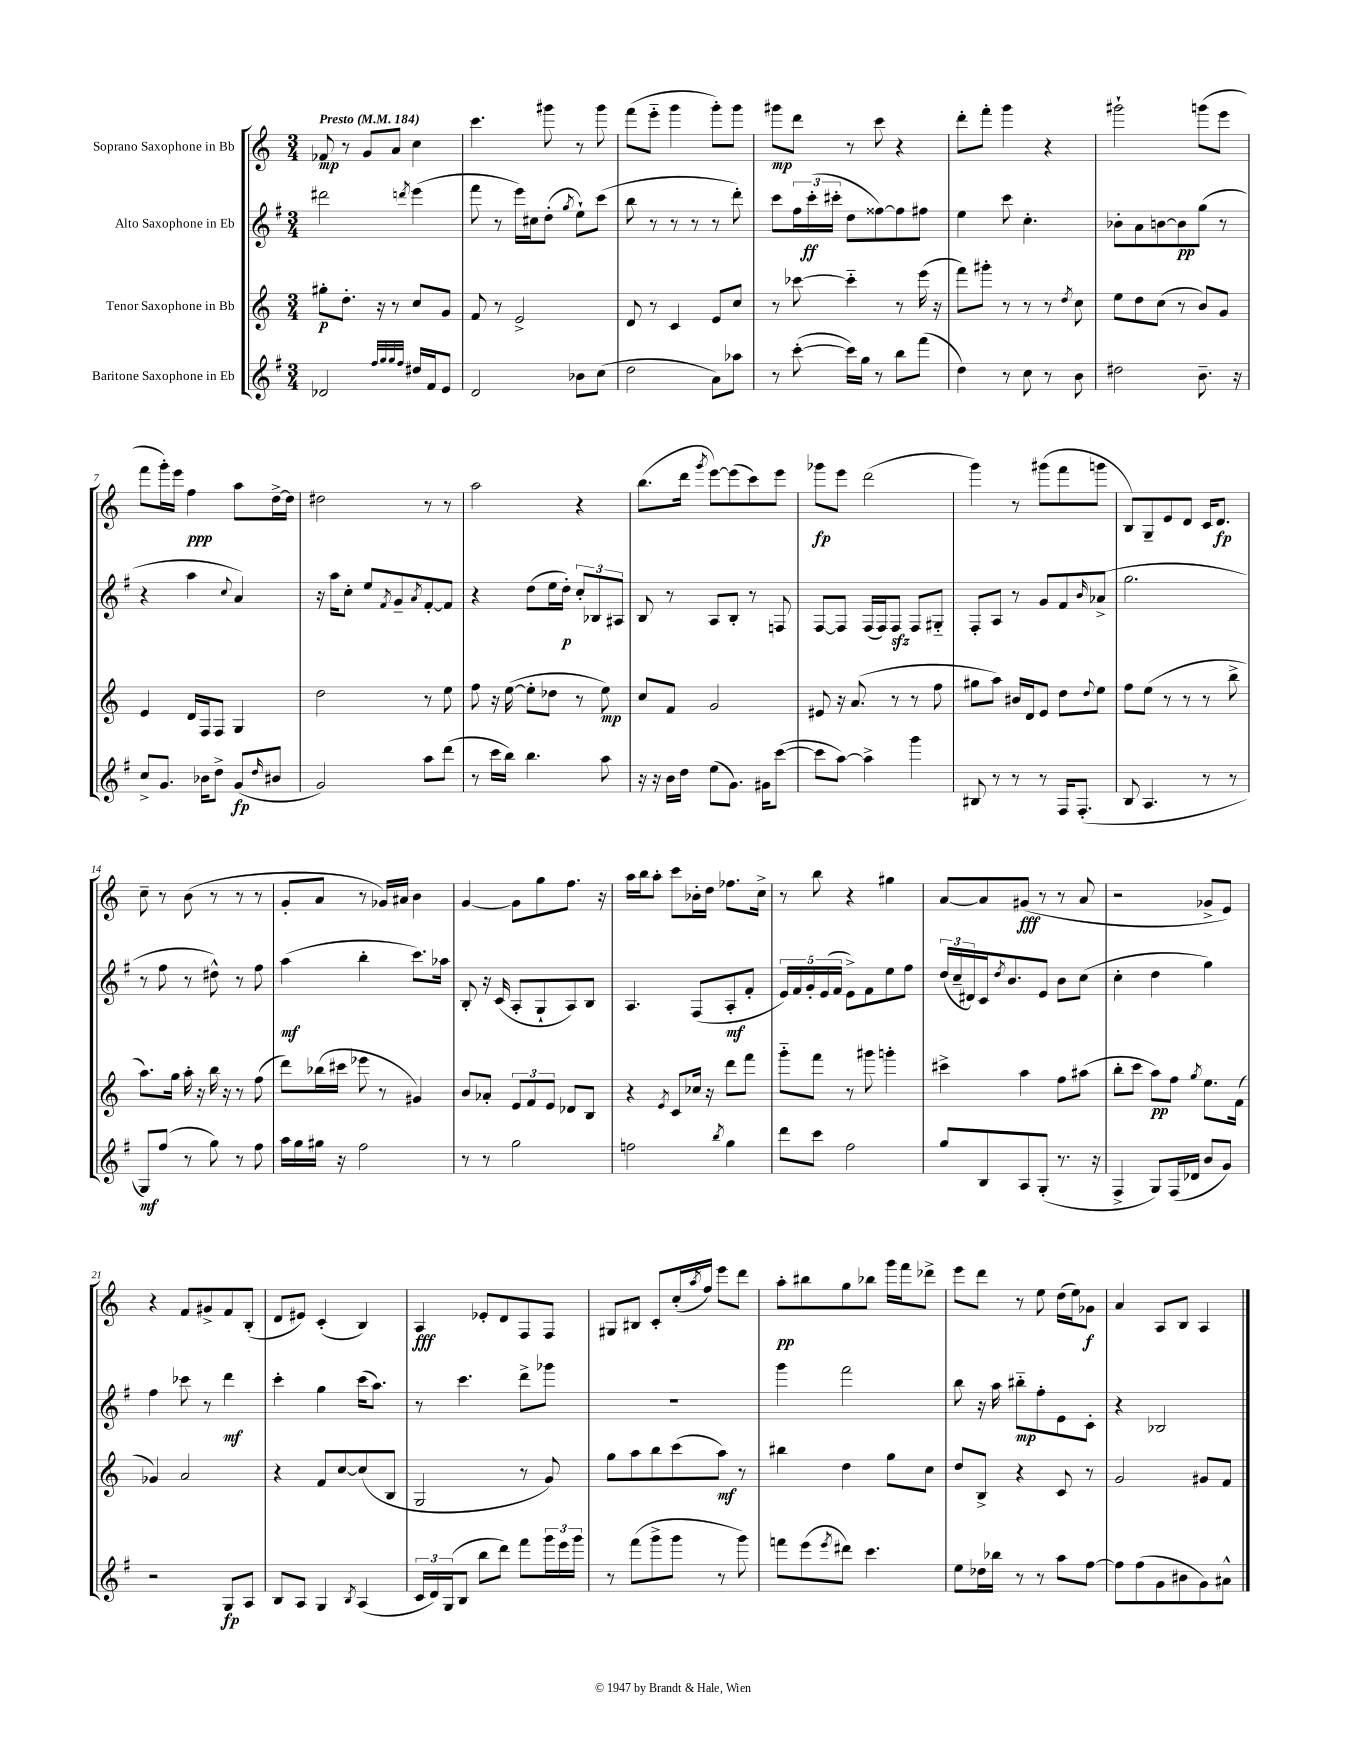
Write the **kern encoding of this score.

**kern	**dynam	**kern	**dynam	**kern	**dynam	**kern	**dynam
*part4	*part4	*part3	*part3	*part2	*part2	*part1	*part1
*staff4	*staff4	*staff3	*staff3	*staff2	*staff2	*staff1	*staff1
*I"Baritone Saxophone in Eb	*	*I"Tenor Saxophone in Bb	*	*I"Alto Saxophone in Eb	*	*I"Soprano Saxophone in Bb	*
*clefG2	*	*clefG2	*	*clefG2	*	*clefG2	*
*k[f#]	*	*k[]	*	*k[f#]	*	*k[]	*
*M3/4	*	*M3/4	*	*M3/4	*	*M3/4	*
*MM184	*	*MM184	*	*MM184	*	*MM184	*
=1	=1	=1	=1	=1	=1	=1	=1
!	!	!	!	!	!	!LO:TX:a:B:t=Presto	!
2d-X/	.	8gg#X'\L	p	2ddd#X\	.	8f-X/	mp
.	.	8.dd'\J	.	.	.	8r	.
.	.	.	.	.	.	8g/L	.
.	.	16r	.	.	.	.	.
.	.	8r	.	.	.	8a/J	.
32qqff#/LLL	.	.	.	.	.	.	.
32qqgg/	.	.	.	.	.	.	.
32qqgg/	.	.	.	.	.	.	.
32qqff#/JJJ	.	.	.	8qdddn/	.	.	.
16dd#X/LL	.	8cc/L	.	(4eee\	.	4cc\	.
16f#/J	.	.	.	.	.	.	.
8e/J	.	8g/J	.	.	.	.	.
=2	=2	=2	=2	=2	=2	=2	=2
2d/	.	8f/	.	8fff#\	.	4.ccc\	.
.	.	8r	.	8r	.	.	.
.	.	2e^/	.	16eee\LL)	.	.	.
.	.	.	.	16cc#X\J	.	.	.
.	.	.	.	(8dd'\J	.	8ggg#X\	.
.	.	.	.	8qgg/	.	.	.
8b-X\L	.	.	.	8ee`\L)	.	8r	.
(8cc\J	.	.	.	(8ccc\J	.	8ggg#\	.
=3	=3	=3	=3	=3	=3	=3	=3
2dd\	.	8d/	.	8bb\	.	(8fff\L	.
.	.	8r	.	8r	.	8eee\J	.
.	.	4c/	.	8r	.	4ggg\	.
.	.	.	.	8r	.	.	.
8a\L)	.	8e/L	.	8r	.	8ggg'\L)	.
8aa-X\J	.	8cc/J	.	8ddd'\)	.	8ggg\J	.
=4	=4	=4	=4	=4	=4	=4	=4
8r	.	8r	.	8ccc\L	.	8ggg#X\L	mp
([8ccc'\	.	[8ccc-X\	.	24ff#\L	.	8ddd\J	.
.	.	.	.	(24ccc'\	ff	.	.
.	.	.	.	24ccc#X'\JJ	.	.	.
16ccc\LL])	.	4ccc-\]	.	8dd\L	.	8r	.
16gg\JJ	.	.	.	.	.	.	.
8r	.	.	.	[8ff##X\)	.	8ccc\	.
8bb\L	.	8r	.	8ff##\]	.	4r	.
(8fff#\J	.	(16eee\	.	8ff#X\J	.	.	.
.	.	16r	.	.	.	.	.
=5	=5	=5	=5	=5	=5	=5	=5
4dd\)	.	8fff\L)	.	4ee\	.	8ddd'\L	.
.	.	8ggg#X'\J	.	.	.	8fff'\J	.
8r	.	8r	.	8ccc\	.	4ggg\	.
8cc\	.	8r	.	4.cc'\	.	.	.
8r	.	8r	.	.	.	4r	.
.	.	8qdd/	.	.	.	.	.
8b\	.	8cc\	.	.	.	.	.
=6	=6	=6	=6	=6	=6	=6	=6
2dd#X\	.	8ee\L	.	8b-X'\L	.	2ggg#X`\	.
.	.	8dd\	.	8a\	.	.	.
.	.	(8cc\J	.	[8bn\	.	.	.
.	.	8r	.	8b\]	pp	.	.
8.b~\	.	8b/L)	.	(8gg\J	.	(8gggn\L	.
.	.	8g/J	.	8r	.	8eee\J	.
16r	.	.	.	.	.	.	.
!!LO:LB:g=z
=7	=7	=7	=7	=7	=7	=7	=7
8cc^/L	.	4e/	.	4r	.	8fff\L	.
8.g/J	.	.	.	.	.	16ggg'\L)	.
.	.	.	.	.	.	16eee\JJ	.
.	.	16d/LL	.	4aa\	.	4ff\	ppp
16b-X\KL	.	16F/J	.	.	.	.	.
8dd^\J	.	8F/J	.	.	.	.	.
.	.	.	.	8qqcc/	.	.	.
(8g/L	fp	4G/	.	4a/)	.	8aa\L	.
16qqdd/	.	.	.	.	.	.	.
8b#X/J	.	.	.	.	.	[16dd^\L	.
.	.	.	.	.	.	16dd\JJ]	.
=8	=8	=8	=8	=8	=8	=8	=8
2g/)	.	2dd\	.	16r	.	2dd#X\	.
.	.	.	.	16aa\KL	.	.	.
.	.	.	.	8cc'\J	.	.	.
.	.	.	.	8ee/L	.	.	.
.	.	.	.	8qf#/	.	.	.
.	.	.	.	8g~/	.	.	.
.	.	.	.	8qa/	.	.	.
8aa\L	.	8r	.	[8f#'/	.	8r	.
(8ddd\J	.	8ee\	.	8f#/J]	.	8r	.
=9	=9	=9	=9	=9	=9	=9	=9
8r	.	8ff\	.	4r	.	2aa\	.
16ccc\LL	.	16r	.	.	.	.	.
16bb\JJ)	.	([16ee\	.	.	.	.	.
4.bb\	.	8ee'\L]	.	(8dd\L	.	.	.
.	.	8dd-X\J	.	16ee\L	.	.	.
.	.	.	.	16dd'\JJ)	p	.	.
.	.	8r	.	12cc'/L	.	4r	.
.	.	.	.	12B-X/	.	.	.
8aa\	.	8ee\)	mp	.	.	.	.
.	.	.	.	12A#X/J	.	.	.
=10	=10	=10	=10	=10	=10	=10	=10
16r	.	8cc/L	.	8B/	.	(8.bb\L	.
16r	.	.	.	.	.	.	.
16b\LL	.	8f/J	.	8r	.	.	.
16dd\JJ	.	.	.	.	.	16ddd\Jk	.
.	.	.	.	.	.	8qggg/	.
(8ee\L	.	2g/	.	8A/L	.	[8eee\L)	.
8.g\J)	.	.	.	8B'/J	.	(8eee\]	.
.	.	.	.	8r	.	8ccc\)	.
16g#X\KL	.	.	.	.	.	.	.
([8ccc\J	.	.	.	8Fn/	.	8eee\J	.
=11	=11	=11	=11	=11	=11	=11	=11
8ccc\L]	.	8e#X/	.	[8F#/L	.	8ggg-X\L	fp
[8aa\J)	.	16r	.	8F#/J]	.	8eee\J	.
.	.	(8.a/	.	.	.	.	.
4aa^\]	.	.	.	(16F#/LL	.	(2ddd\	.
.	.	.	.	16F#/J)	.	.	.
.	.	8r	.	8F#zz/J	.	.	.
4ggg\	.	8r	.	8F#/L	.	.	.
.	.	8ff\	.	8G#X/J	.	.	.
=12	=12	=12	=12	=12	=12	=12	=12
8B#X/	.	8gg#X\L	.	8F#'/L	.	4ggg\)	.
8r	.	8aa\J)	.	8A/J	.	.	.
8r	.	16b#X/LL	.	8r	.	8r	.
.	.	16d/J	.	.	.	.	.
8r	.	8e/J	.	8g/L	.	(8ggg#X\L	.
16F#/KL	.	8dd\L	.	8f#/	.	8fff\	.
(8.F#'/J	.	.	.	.	.	.	.
.	.	8qqdd/	.	16qqb/	.	.	.
.	.	8ee\J	.	(8a-X^/J	.	8gggn\J	.
=13	=13	=13	=13	=13	=13	=13	=13
8B/	.	8ff\L	.	2.gg\	.	8B/L)	.
4.A/	.	(8ee\J	.	.	.	8G~/	.
.	.	8r	.	.	.	8e/	.
.	.	8r	.	.	.	8d/J	.
8r	.	8r	.	.	.	16c/KL	.
.	.	.	.	.	.	8.d/J	fp
8r	.	8bb^\	.	.	.	.	.
!!LO:LB:g=z
=14	=14	=14	=14	=14	=14	=14	=14
8G/L)	mf	8.aa\L)	.	8r	.	8cc~\	.
(8ff#/J	.	.	.	8ff#\	.	8r	.
.	.	16gg\Jk	.	.	.	.	.
8r	.	16aa'\	.	8r	.	(8b\	.
.	.	16r	.	.	.	.	.
8gg\)	.	16bb\	.	8dd#X^^\)	.	8r	.
.	.	16r	.	.	.	.	.
8r	.	8r	.	8r	.	8r	.
8ff#\	.	(8ff\	.	8ff#\	.	8r	.
=15	=15	=15	=15	=15	=15	=15	=15
16aa\LL	.	8ddd\L)	.	(4aa\	mf	8g'/L	.
16gg\	.	.	.	.	.	.	.
16gg#X\JJ	.	(16bb-X\L	.	.	.	8a/J	.
16r	.	16ccc#X\JJ	.	.	.	.	.
2ff#\	.	8eee-X\	.	4bb'\	.	8r	.
.	.	8r	.	.	.	16g-X/LL)	.
.	.	.	.	.	.	16a#X/JJ	.
.	.	4g#X/)	.	8.ccc\L)	.	4b\	.
.	.	.	.	16aa-X\Jk	.	.	.
=16	=16	=16	=16	=16	=16	=16	=16
8r	.	8b/L	.	8B'/	.	[4g/	.
8r	.	8a-X'/J	.	16r	.	.	.
.	.	.	.	(16c/	.	.	.
2gg\	.	12e/L	.	8A'/L	.	8g\L]	.
.	.	12f/	.	.	.	.	.
.	.	.	.	8G`/	.	8gg\	.
.	.	12e/J	.	.	.	.	.
.	.	8d-X/L	.	8A/)	.	8.ff\J	.
.	.	8B/J	.	8B/J	.	.	.
.	.	.	.	.	.	16r	.
=17	=17	=17	=17	=17	=17	=17	=17
2ffn\	.	4r	.	4.A/	.	16aa\LL	.
.	.	.	.	.	.	16bb\J	.
.	.	.	.	.	.	8aa'\J	.
.	.	8qe/	.	.	.	.	.
.	.	8c/L	.	.	.	8ccc\L	.
.	.	16cc-X/Jk	.	(8F#/L	.	16b-X'\L	.
.	.	16r	.	.	.	16dd\JJ	.
8qbb/	.	.	.	.	.	.	.
4gg\	.	8ddd\L	.	8A'/	mf	8.ff-X\L	.
.	.	8fff\J	.	8f#'/J	.	.	.
.	.	.	.	.	.	16cc^\Jk	.
=18	=18	=18	=18	=18	=18	=18	=18
8ddd\L	.	8ggg\L	.	20e/LL)	.	8r	.
.	.	.	.	20f#/	.	.	.
.	.	.	.	20g'/	.	.	.
8ccc\J	.	8fff\J	.	.	.	8bb\	.
.	.	.	.	(20e/	.	.	.
.	.	.	.	20f#/JJ	.	.	.
2ff#\	.	8r	.	8e^\L)	.	4r	.
.	.	8ggg#X\	.	8f#\	.	.	.
.	.	4gggn'\	.	8ee\	.	4gg#X\	.
.	.	.	.	8ff#\J	.	.	.
=19	=19	=19	=19	=19	=19	=19	=19
8gg/L	.	4ccc#X^\	.	(24dd/LL	.	[8a/L	.
.	.	.	.	24cc~/	.	.	.
.	.	.	.	24d#X/)	.	.	.
8B/	.	.	.	16c/J	.	8a/]	.
.	.	.	.	8qdd/	.	.	.
.	.	.	.	8.b/	.	.	.
8A/	.	4aa\	.	.	.	(8g#X/J	fff
(8G'/J	.	.	.	8e/J	.	8r	.
8.r	.	8ff\L	.	8b\L	.	8r	.
.	.	(8aa#X\J	.	(8cc\J	.	8a/	.
16r	.	.	.	.	.	.	.
=20	=20	=20	=20	=20	=20	=20	=20
4F#^/	.	8bb'\L	.	4cc'\	.	2r	.
.	.	8ccc\J	.	.	.	.	.
8G/L)	.	8aa\L)	pp	4dd\	.	.	.
(16F#/L	.	8ff\J	.	.	.	.	.
16d-X/JJ	.	.	.	.	.	.	.
.	.	8qgg/	.	.	.	.	.
8b/L	.	8.ee\L	.	4gg\)	.	8g-X^/L	.
8g/J)	.	.	.	.	.	8e/J)	.
.	.	(16f\Jk	.	.	.	.	.
!!LO:LB:g=z
=21	=21	=21	=21	=21	=21	=21	=21
2r	.	4g-X/)	.	4ff#\	.	4r	.
.	.	2a/	.	8ccc-X\	.	8f/L	.
.	.	.	.	8r	.	8g#X^/	.
8G/L	fp	.	.	4ddd\	mf	8f/	.
8A/J	.	.	.	.	.	(8B'/J	.
=22	=22	=22	=22	=22	=22	=22	=22
8B/L	.	4r	.	4ccc'\	.	8d/L	.
8A/J	.	.	.	.	.	8e#X/J)	.
4G/	.	8f/L	.	4gg\	.	(4c'/	.
.	.	[8cc/	.	.	.	.	.
8qB/	.	.	.	.	.	.	.
(4A/	.	(8cc/]	.	(16ccc\KL	.	4B/)	.
.	.	.	.	8.aa\J)	.	.	.
.	.	8B/J	.	.	.	.	.
=23	=23	=23	=23	=23	=23	=23	=23
24c/LL	.	2G/	.	8r	.	4A/	fff
24d/)	.	.	.	.	.	.	.
(24G/J	.	.	.	.	.	.	.
8B/J	.	.	.	4.ccc\	.	.	.
8bb\L	.	.	.	.	.	8e-X'/L	.
8ddd\J)	.	.	.	.	.	8d/	.
8fff#\L	.	8r	.	8ddd^\L	.	8F/	.
24ggg\L	.	8g/)	.	8ggg-X\J	.	8F/J	.
24eee\	.	.	.	.	.	.	.
24ggg\JJ	.	.	.	.	.	.	.
=24	=24	=24	=24	=24	=24	=24	=24
8r	.	8gg\L	.	2.r	.	8G#X/L	.
(8fff#\L	.	8aa\	.	.	.	8B#X/J	.
8ggg^\	.	8bb\	.	.	.	8c'/L	.
8ggg\J	.	(8ccc\	.	.	.	(16cc'/L	.
.	.	.	.	.	.	8qaa/	.
.	.	.	.	.	.	16ff/JJ)	.
8r	.	8aa\J)	mf	.	.	8eee\L	.
8ggg\)	.	8r	.	.	.	8ddd\J	.
=25	=25	=25	=25	=25	=25	=25	=25
8fffn\L	.	4bb#X\	.	4ggg\	.	8aa'\L	pp
(8eee\	.	.	.	.	.	8bb#X\	.
8qeee/	.	.	.	.	.	.	.
8ddd#X\J)	.	4dd\	.	2fff#\	.	8gg\	.
4.ccc\	.	.	.	.	.	8bb-X\J	.
.	.	8gg\L	.	.	.	16ggg\LL	.
.	.	.	.	.	.	16fff\J	.
.	.	8cc\J	.	.	.	8ddd-X^\J	.
=26	=26	=26	=26	=26	=26	=26	=26
8ee\L	.	8dd/L	.	8bb\	.	8eee\L	.
16dd-X\L	.	8B^/J	.	16r	.	8ddd\J	.
16bb-X\JJ	.	.	.	16aa\	.	.	.
8r	.	4r	.	8bb#X\L	mp	8r	.
8r	.	.	.	8ff#'\	.	8ee\	.
8aa\L	.	8c/	.	8e\	.	(16dd\LL	.
.	.	.	.	.	.	16ee\J)	.
[8ff#\J	.	8r	.	8c'\J	.	8g-X\J	f
=27	=27	=27	=27	=27	=27	=27	=27
8ff#\L]	.	2g/	.	4r	.	4a/	.
(8ff#\	.	.	.	.	.	.	.
8g\	.	.	.	2B-X/	.	8A/L	.
8b#X\	.	.	.	.	.	8B/J	.
8g\)	.	8g#X/L	.	.	.	4A/	.
8a#X^^\J	.	8f/J	.	.	.	.	.
==	==	==	==	==	==	==	==
*-	*-	*-	*-	*-	*-	*-	*-
